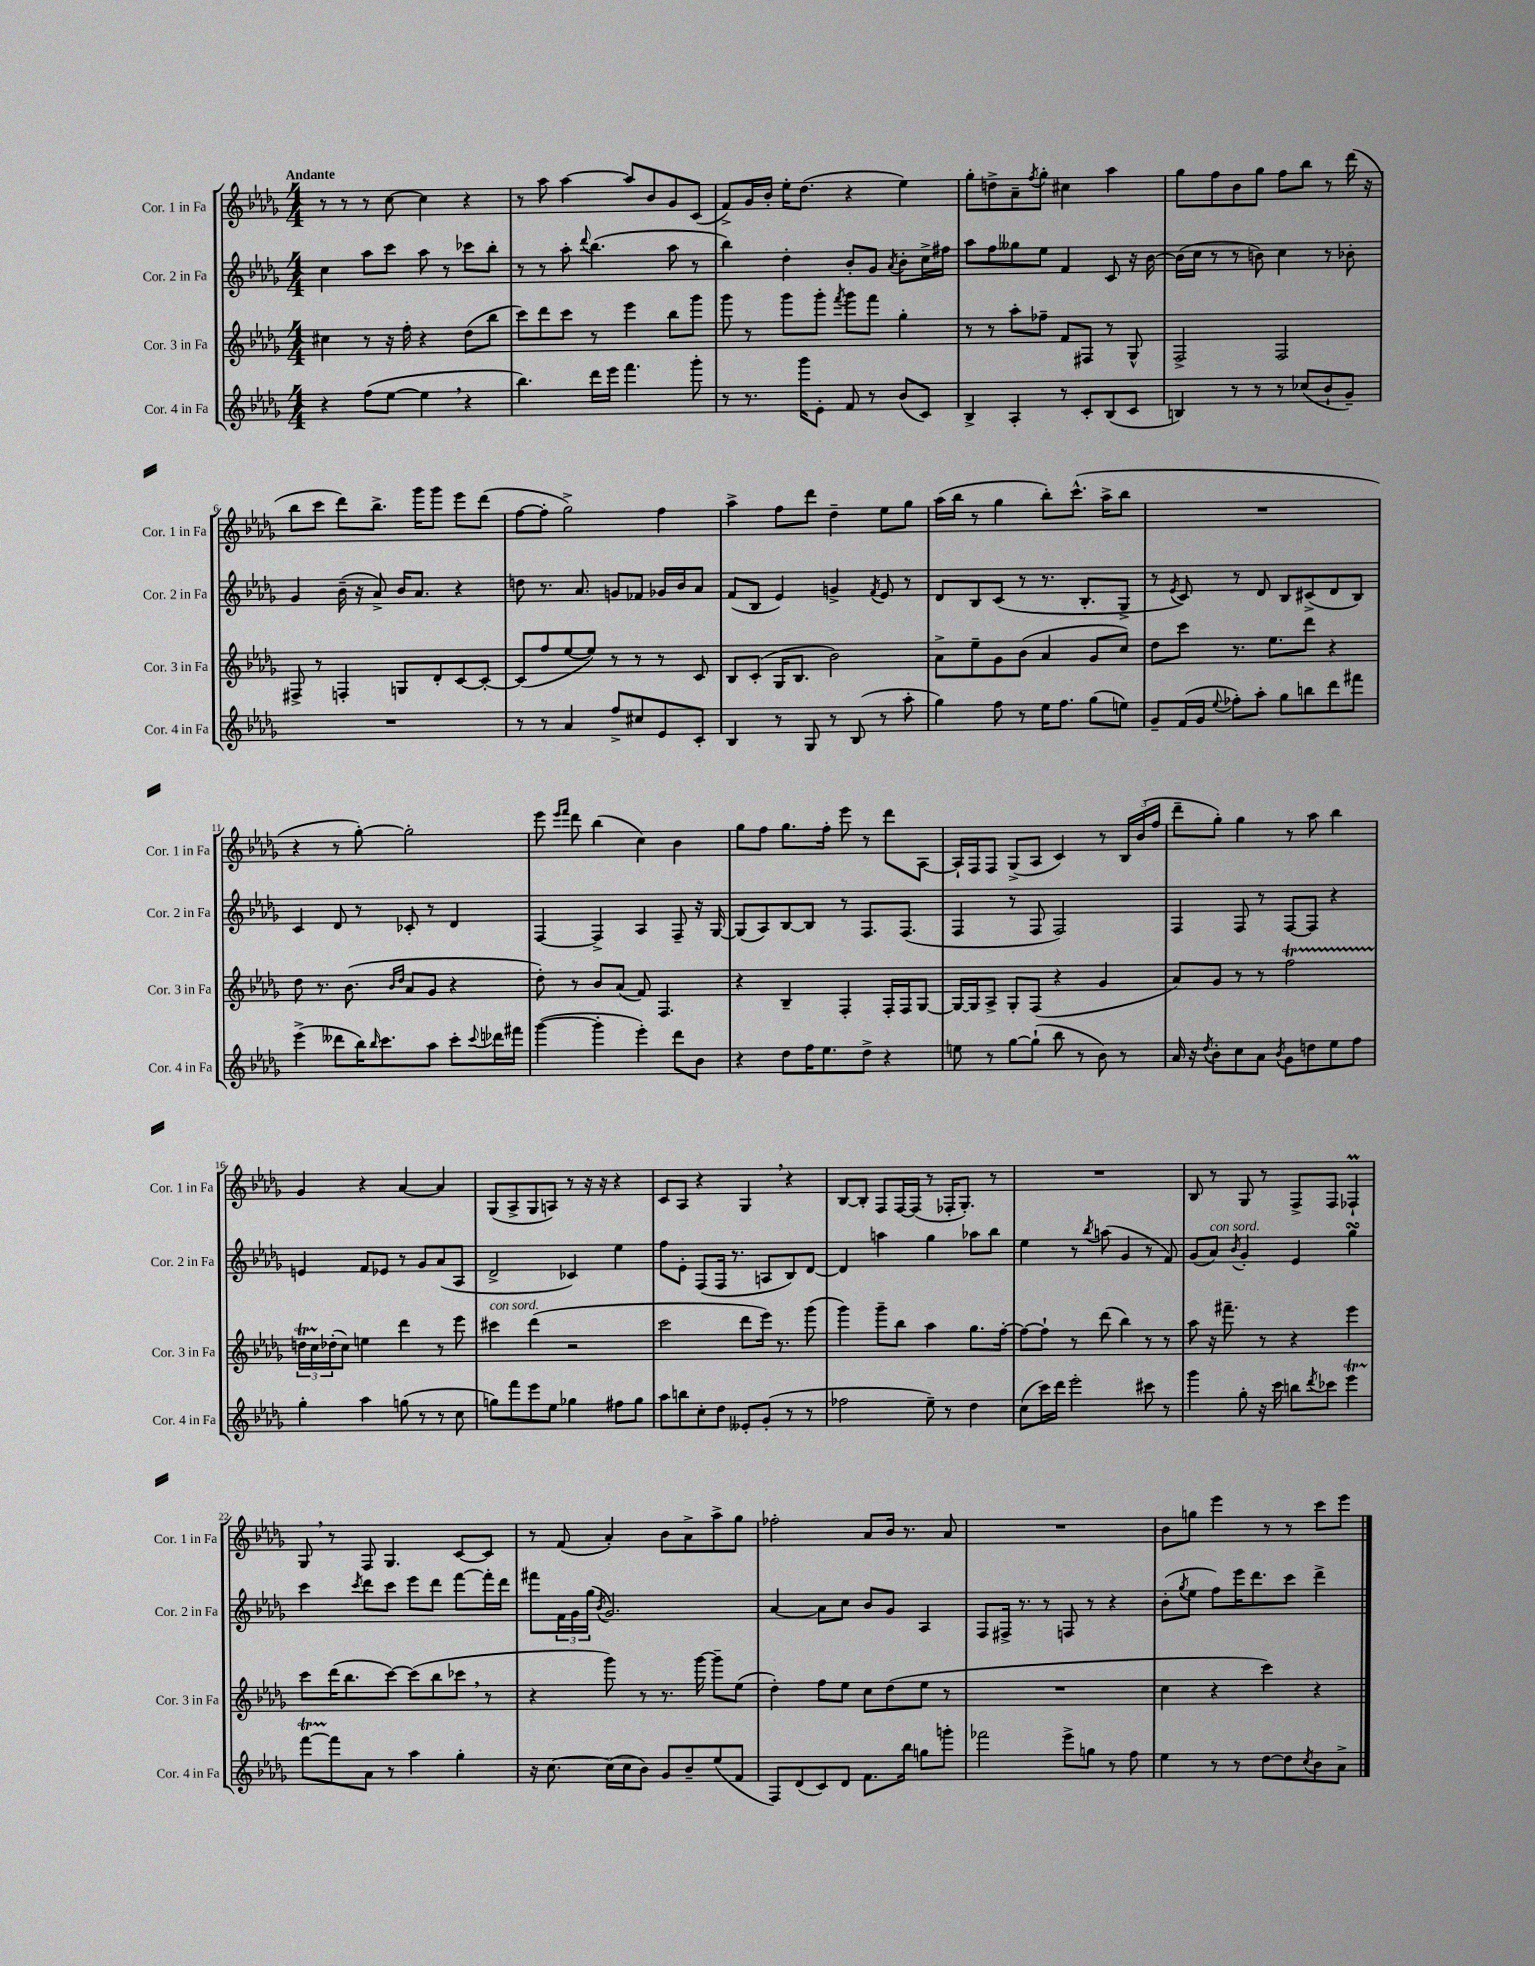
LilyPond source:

<<
\new StaffGroup <<
\new Staff = "s0" \with { instrumentName = "Cor. 1 in Fa" shortInstrumentName = "Cor. 1 in Fa" } {
    \clef treble \key des \major \numericTimeSignature \time 4/4 \tempo "Andante"
    r8 r8 r8 c''8~ c''4 r4 |
    r8 aes''8 aes''4~ aes''8 bes'8 ges'8 c'8( |
    f'8->) ges'16 bes'16-. ees''16-. des''8.( r4 ees''4) |
    ges''8-. d''8-> aes'8-- \acciaccatura { f''8 } ges''8-. cis''4 aes''4 |
    ges''8 f''8 bes'8 ges''8 f''8 bes''8 r8 des'''16( r16 |
    bes''8 c'''8 des'''8) bes''8.-> ges'''16 ges'''8 ees'''8 des'''8( |
    f''8~ f''8-. ges''2->) f''4 |
    aes''4-> f''8 des'''8 des''4-- ees''8 ges''8 |
    aes''16( bes''16 r8 ges''4 bes''8-.) c'''8.-^( aes''16-> bes''8 |
    R1 |
    r4 r8 ges''8~-.) ges''2-. |
    ees'''8 \grace { ees'''16 f'''16 } des'''8 bes''4( c''4) bes'4 |
    ges''8 f''8 ges''8. f''16-. ees'''8 r8 des'''8 aes8~ |
    aes16-! f16 f8 ges8->( aes8 c'4) r8 \tuplet 3/2 { bes16 bes'16( f''16 } |
    des'''8-- ges''8-.) ges''4 r8 aes''8 bes''4 |
    ges'4 r4 aes'4~ aes'4 |
    ges8( aes8-> ges8 a8) r8 r16 r16 r4 |
    c'8 aes8 r4 ges4 \breathe r4 |
    bes8~ bes8-. f8 f16~ f16( r8 fes16-. ges8.-.) r8 |
    R1 |
    bes8 r8 ges8 r8 f8-> f8 fes4-!\prall |
    ges8 \breathe r8 f8 ges4. c'8~ c'8 |
    r8 f'8( aes'4-.) bes'8 aes'8-> aes''8-> ges''8 |
    fes''2-. aes'8 bes'16 r8. aes'8 |
    R1 |
    bes'8 g''8 ees'''4 r8 r8 c'''8 ees'''8 \bar "|." |
}
\new Staff = "s1" \with { instrumentName = "Cor. 2 in Fa" shortInstrumentName = "Cor. 2 in Fa" } {
    \clef treble \key des \major \numericTimeSignature \time 4/4
    c''4 aes''8 c'''8 aes''8 r8 ces'''8 bes''8-. |
    r8 r8 aes''8-. \appoggiatura { des'''8 } bes''4.( aes''8 r8 |
    bes''4) des''4-. bes'8-. ges'8 \acciaccatura { aes'8 } bes'8-. c''16-> fis''16 |
    aes''8 f''8 geses''8 ees''8 f'4 c'8 r16 bes'16~ |
    bes'16( c''16 r8 r8 b'8) c''4 r8 bes'8-. |
    ges'4 bes'16--( r16 aes'8->) bes'16 aes'8. r4 |
    d''8 r8. aes'8. g'8 fes'8 ges'16 bes'16 aes'8 |
    f'8( bes8 ees'4) g'4-> \acciaccatura { f'8 } ees'8 r8 |
    des'8 bes8 c'8( r8 r8. bes8.-. ges8-> |
    r8 \acciaccatura { ees'8 } c'8) r8 des'8 bes8 cis'8->( des'8 bes8) |
    c'4 des'8 r8 ces'8-. r8 des'4 |
    f4~ f4-> aes4 f8-- r16 ges16~ |
    ges8( aes8) bes8~ bes8 r8 f8. f8.( |
    f4 r8 f8 f2) |
    f4 f8 r8 f8~ f8 r4 |
    e'4 f'8 ees'8 r8 ges'8 aes'8( aes8 |
    des'2-> ces'4) ees''4 |
    f''8 ees'8-. f8( f16 r8. a8 bes8) des'8~ |
    des'4 a''4 ges''4 aes''8 bes''8 |
    ees''4 r8 \acciaccatura { bes''8 } a''8( ges'4 r8 f'8) |
    ges'8( aes'8^\markup { \italic "con sord." }) \acciaccatura { bes'8 } ges'4-. ees'4 ges''4\turn |
    c'''4 \acciaccatura { c'''8 } des'''8 c'''8 ees'''8 des'''8 f'''8~ f'''16-. des'''16 |
    fis'''8 \tuplet 3/2 { f'16 ges'16 ges''16( } \acciaccatura { bes'8 } ges'2.) |
    aes'4~ aes'8 c''8 bes'8 ges'8 aes4 |
    f8 fis16-> r8. r8 f8 r8 r4 |
    bes'8-.( \acciaccatura { ges''8 } ees''8 f''8) ees'''16 des'''8. c'''8 des'''4-> \bar "|." |
}
\new Staff = "s2" \with { instrumentName = "Cor. 3 in Fa" shortInstrumentName = "Cor. 3 in Fa" } {
    \clef treble \key des \major \numericTimeSignature \time 4/4
    cis''4 r8 r16 f''16-. r4 des''8( bes''8 |
    c'''8) des'''8 c'''8 r8 ees'''4 bes''8 ges'''8 |
    ges'''8 r8 ges'''8 ges'''8-. \acciaccatura { f'''8 } ges'''8 f'''8 ges''4-. |
    r8 r8 aes''8-. fes''8-- f'8 fis8 r8 ges8-^ |
    f2-> f2 |
    fis8-> r8 f4-. g8 des'8-. c'8~ c'8~-. |
    c'8( f''8 ees''8~ ees''8) r8 r8 r8 c'8 |
    bes8 c'8-.( ges16 bes8. bes'2) |
    aes'8-> ees''8-- ges'8 bes'8( aes'4 ges'8 c''8) |
    des''8 c'''8 r8. ees''8. des'''8 r4 |
    des''8 r8. bes'8.( \grace { bes'16 des''16 } aes'8 ges'8 r4 |
    des''8-.) r8 bes'8 aes'8( f'8) f4. |
    r4 bes4-- f4-. f16-. f16 ges8~ |
    ges16~ ges16 aes8-> ges8-. f8( r4 ges'4 |
    aes'8) ges'8 r8 r8 f''2\startTrillSpan |
    \tuplet 3/2 { d''16 c''16\stopTrillSpan des''16-.( } c''8) e''4 des'''4 r8 ees'''8 |
    cis'''4^\markup { \italic "con sord." } des'''4( r2 |
    c'''2 des'''8 ees'''16) r8. ges'''8( |
    ges'''4) ges'''8-- bes''8 aes''4 ges''8. f''16~-. |
    f''8~ f''8-! r8 des'''8( bes''4) r8 r8 |
    aes''8 r16 fis'''8.-- r8 r4 ees'''4 |
    c'''8 des'''16( bes''8. c'''8~) c'''8( bes''8 ces'''8 \breathe r8 |
    r4 ges'''8) r8 r8. ges'''16~ ges'''8-- ees''8( |
    des''4-.) f''8 ees''8 c''8 des''8( ees''8 r8 |
    R1 |
    c''4 r4 c'''4) r4 \bar "|." |
}
\new Staff = "s3" \with { instrumentName = "Cor. 4 in Fa" shortInstrumentName = "Cor. 4 in Fa" } {
    \clef treble \key des \major \numericTimeSignature \time 4/4
    r4 f''8( ees''8~ ees''4 \breathe r4 |
    bes''4.) des'''16 ees'''16 f'''4. ges'''8-. |
    r8 r8. ges'''16 ees'8-. f'8 r8 bes'8( c'8) |
    bes4-> aes4-. r8 c'8-. bes8( c'8 |
    b4) r8 r8 r8 ces''8( bes'8-! ges'8--) |
    R1 |
    r8 r8 aes'4 f''8-> cis''8 ees'8 c'8-. |
    bes4 r8 ges8 r8 bes8( r8 aes''8-. |
    ges''4) f''8 r8 ees''16 f''8. ges''8( e''8) |
    ges'8-- f'16( ges'16 \appoggiatura { ees''8 } fes''8-.) aes''8-. ges''8 b''8 des'''8 fis'''8 |
    ees'''4->( deses'''8 bes''16) \grace { bes''16 } c'''8. aes''8 c'''8-. \appoggiatura { c'''8 } des'''16 fis'''16 |
    ges'''4~( ges'''4-. ees'''4-.) des'''8 bes'8 |
    r4 des''8 f''16 ees''8. des''8-> r4 |
    e''8 r8 ges''8~ ges''8-!( bes''8 r8 bes'8) r8 |
    aes'16 r16 \acciaccatura { des''8 } bes'8-. c''8 aes'8 \acciaccatura { bes'8 } ges'8 d''8 ees''8 f''8 |
    ges''4-. aes''4 g''8( r8 r8 c''8 |
    g''8) f'''8 ees'''8 ees''8 ges''4 fis''8 ges''8 |
    aes''8 b''8 c''8-. des''8 eeses'8-. ges'8-.( r8 r8 |
    fes''2 ees''8--) r8 des''4 |
    c''8( c'''16) des'''16 ees'''2-. cis'''8 r8 |
    ges'''4 ges''8-. r16 c'''16 b''8 \acciaccatura { des'''8 } ces'''8 ees'''4\startTrillSpan |
    f'''8~ f'''8\stopTrillSpan aes'8 r8 aes''4 ges''4-. |
    r16 c''8.~ c''16( c''16 bes'8) ges'8 bes'8-- ees''8( f'8 |
    f8) des'8( c'8) des'8 f'8. bes''16 g''8 g'''8-. |
    fes'''2 ees'''8-> g''8 r8 f''8 |
    ees''4 r8 r8 des''8~ des''8 \acciaccatura { c''8 } bes'8 aes'8-> \bar "|." |
}
>>
>>
